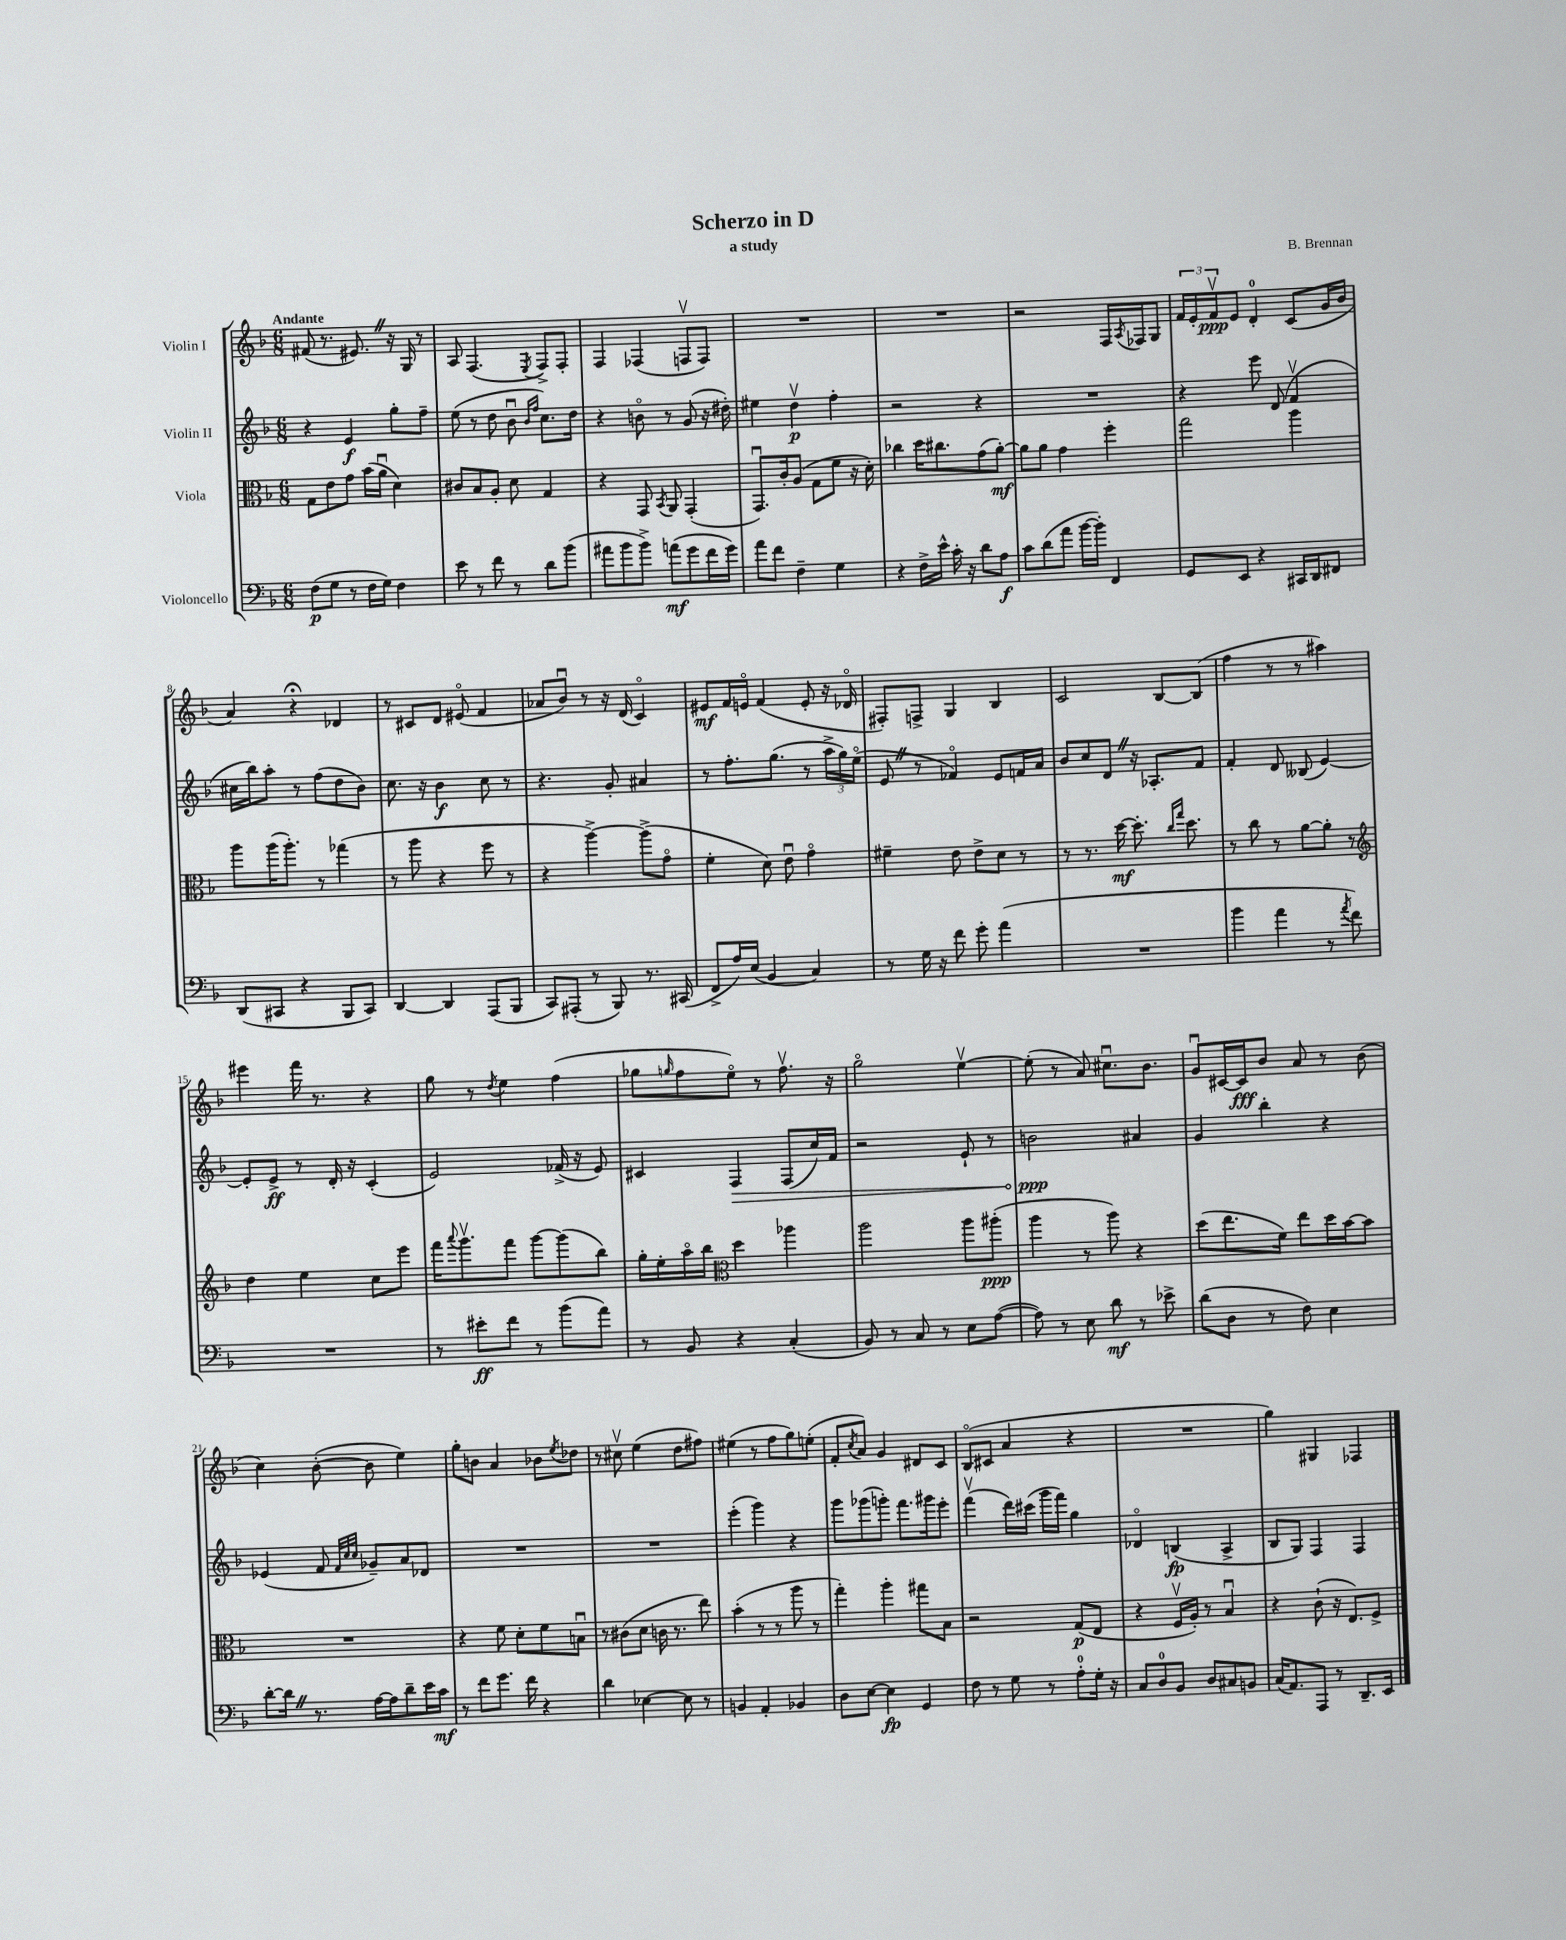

**kern	**kern	**kern	**kern
*staff4	*staff3	*staff2	*staff1
*clefF4	*clefC3	*clefG2	*clefG2
*k[b-]	*k[b-]	*k[b-]	*k[b-]
*M6/8	*M6/8	*M6/8	*M6/8
(8F	8G	4r	(8f#
8G	8e	.	8.r
8r	8g	4e	.
.	.	.	8.e#)
16F	(16b-	.	.
16G)	16au	.	.
4F	4d)	8gg'	16r
.	.	.	16G
.	.	8ff~	8r
=	=	=	=
8e	8c#	(8ee	8A
8r	8B-	8r	(4.F
8f	8A'	8dd	.
8r	8d	8b-u	.
.	.	16qqb-	.
.	.	16qqff	8qE
8d	4G	8.cc)	8F^)
(8b-	.	.	8F'
.	.	16dd	.
=	=	=	=
8a#	4r	4r	4F
8b-	.	.	.
8b-^)	8GG	8bo	(4F-
.	8qBB-	.	.
(8a	8AA	8r	.
8g	(4GG'	(8g	8Fv
16f	.	16r	8F)
16g)	.	16dd#')	.
=	=	=	=
8a	8.GGu)	4ee#	2.r
8f	.	.	.
.	16c'	.	.
4F~	(8A	4ddv	.
.	8G	.	.
4G	8f	4ff'	.
.	16r	.	.
.	16d')	.	.
=	=	=	=
4r	4cc-	2r	2.r
16F^	16dd	.	.
16e^^	8.cc#	.	.
16c'	.	.	.
16r	.	.	.
8d	(8g	4r	.
8A	[8a')	.	.
=	=	=	=
8c	8a]	2.r	2r
(8d	8a	.	.
8a	4g	.	.
[16b-	.	.	.
16b-'])	.	.	.
4FF	4ff'	.	16F
.	.	.	8qA
.	.	.	16F-
.	.	.	8G
=	=	=	=
8GG	2gg	4r	24f
.	.	.	24e'
.	.	.	24fv
8EE	.	.	8e
4r	.	8eee	4d'
.	.	(8d	.
16CC#	4aa	4fv	(8c
16DD	.	.	.
8FF#	.	.	16g
.	.	.	16b-
=	=	=	=
(8DD	8aa	16cc#	4a)
.	.	16bb-)	.
8CC#	(16aa	8aa'	.
.	8.aa')	.	.
4r	.	8r	4r;
.	8r	(8ff	.
8BBB-	(4gg-	8dd	4d-
8CC#)	.	8b-)	.
=	=	=	=
[4DD	8r	8.cc	8r
.	8aa	.	8c#
.	.	16r	.
4DD]	4r	4b-	8d
.	.	.	(8e#o
(8AAA	8ff	8cc	4f
8BBB-	8r	8r	.
=	=	=	=
8CC)	4r	4.r	8a-
(8AAA#'	.	.	8b-u)
8r	[4aa^)	.	8r
8BBB-)	.	8g'	16r
.	.	.	(16d
8.r	(8aa^]	4a#	4co)
.	8go	.	.
(16CC#	.	.	.
=	=	=	=
8FF^	4f'	8r	8e#
16A)	.	8.ff'	16f
(16E	.	.	16eo
4BB-	8d)	.	(4f
.	.	(8.gg	.
.	8eu	.	.
4C)	4go	8r	8e'
.	.	24aa^	16r
.	.	24gg)	.
.	.	.	16d-o
.	.	(24eeo	.
=	=	=	=
8r	4f#~	8e	8F#')
16G	.	8r	8F^
16r	.	.	.
8f	8e	4f-o)	4G
8g'	8e^	.	.
(4a	8d	8e	4B-
.	8r	16f	.
.	.	16a	.
=	=	=	=
2.r	8r	8b-	2c
.	8.r	8cc	.
.	.	8d	.
.	[16dd	.	.
.	8.dd']	16r	.
.	.	8.A-'	.
.	.	.	[8B-
.	16qqcc	.	.
.	16qqgg	.	.
.	8.dd	.	.
.	.	8f	(8B-]
=	=	=	=
4b-	8r	4f'	4ff
.	8cc	.	.
4a	8r	8d	8r
.	[8a	(8B--	8r
8r	8a']	[4e)	4aa#)
8qa	.	.	.
8f)	8r	.	.
=	=	=	=
*	*clefG2	*	*
2.r	4dd	8e']	4eee#
.	.	8e^	.
.	4ee	8r	16fff
.	.	.	8.r
.	.	16d'	.
.	.	16r	.
.	8cc	(4c'	4r
.	8eee	.	.
=	=	=	=
8r	16fff	2e)	8gg
.	8qqaaa	.	.
.	8.gggv	.	.
8e#'	.	.	8r
.	.	.	8qdd
8f	8fff	.	4ee
8r	[8ggg	.	.
(8b-	(8ggg]	(16f-^	(4ff
.	.	16r	.
8a)	8bb-)	8e)	.
=	=	=	=
8r	16gg'	4c#	8gg-
.	16ee'	.	.
.	.	.	16qqgg
8BB-	16aao	.	8ff
.	16bb-	.	.
*	*clefC3	*	*
4r	4dd	4F	8eeo)
.	.	.	8r
(4C'	4aa-	(8F	8.ffv
.	.	16cc)	.
.	.	16f	16r
=	=	=	=
8BB-)	2aa	2r	2ggo
8r	.	.	.
8C	.	.	.
8r	.	.	.
8E	8aa	8e`	[4eev
([8A	(8aa#'	8r	.
=	=	=	=
8A])	4aa	2b	(8ee']
8r	.	.	8r
8E	8r	.	8a)
8d	8aa)	.	8.cc#u
8r	4r	4a#	.
.	.	.	8.b-
8e-^	.	.	.
=	=	=	=
(8d	(8dd	4g	8gu
8D	8.ee	.	[16c#
.	.	.	16c#]
8r	.	4bb-'	8b-
.	16f)	.	.
8F)	8ee	.	8a
4E	16dd	4r	8r
.	[16b-	.	.
.	8b-]	.	(8b-
=	=	=	=
[8d'	2.r	(4e-	4cc)
16d]	.	.	.
8.r	.	.	.
.	.	8f	([8b-'
.	.	32qqf	.
.	.	32qqcc	.
.	.	32qqcc	.
[16A	.	8g-~)	8b-]
16A]	.	.	.
8d~	.	8a	4ee)
16e	.	8d-	.
16c	.	.	.
=	=	=	=
8r	4r	2.r	8gg'
8f	.	.	8b
8.g	8f	.	4a
.	8d'	.	.
16f	.	.	.
4r	8f	.	8b-
.	.	.	8qee
.	8Bu	.	8dd-
=	=	=	=
4d	8r	2.r	8r
.	(8c#	.	8cc#v
[4E-	8d	.	(4ee
.	16c	.	.
.	8.r	.	.
8E-]	.	.	8dd
8r	8ee)	.	8ff#)
=	=	=	=
4BB	(4b-'	(4eee'	(4ee#
4AA'	8r	4ggg)	8r
.	8r	.	8ff
4BB-	8aa	4r	8gg)
.	8r	.	(8ee'
=	=	=	=
8D	4gg')	8ggg	8f'
.	.	.	8qcc
[8E	.	(8ggg-	8a)
4E]	4aa'	8ggg')	4g
.	.	8.fff	.
4GG	8gg#	.	8d#
.	.	16ggg#	.
.	8B-	8eee'	8c
=	=	=	=
8F	2r	(4fffv	(8B-o
8r	.	.	8c#
8G	.	16ddd)	4a
.	.	(16ccc#	.
8r	.	16ggg	.
.	.	16fff)	.
8A'	(8G	4gg	4r
16G'	8E	.	.
16r	.	.	.
=	=	=	=
8C	4r	4d-o	2.r
8D	.	.	.
8BB-	16Fv	(4B	.
.	16A')	.	.
8D	8r	.	.
8C#	4B-u	4A^	.
8BB	.	.	.
=	=	=	=
(16C	4r	8B-	4gg)
8.AA)	.	.	.
.	.	8G)	.
8AAA	(8c`	4F	4G#
8r	16r	.	.
.	8.E)	.	.
8.DD~	.	4F	4F-
.	8F^	.	.
16EE	.	.	.
==	==	==	==
*-	*-	*-	*-
